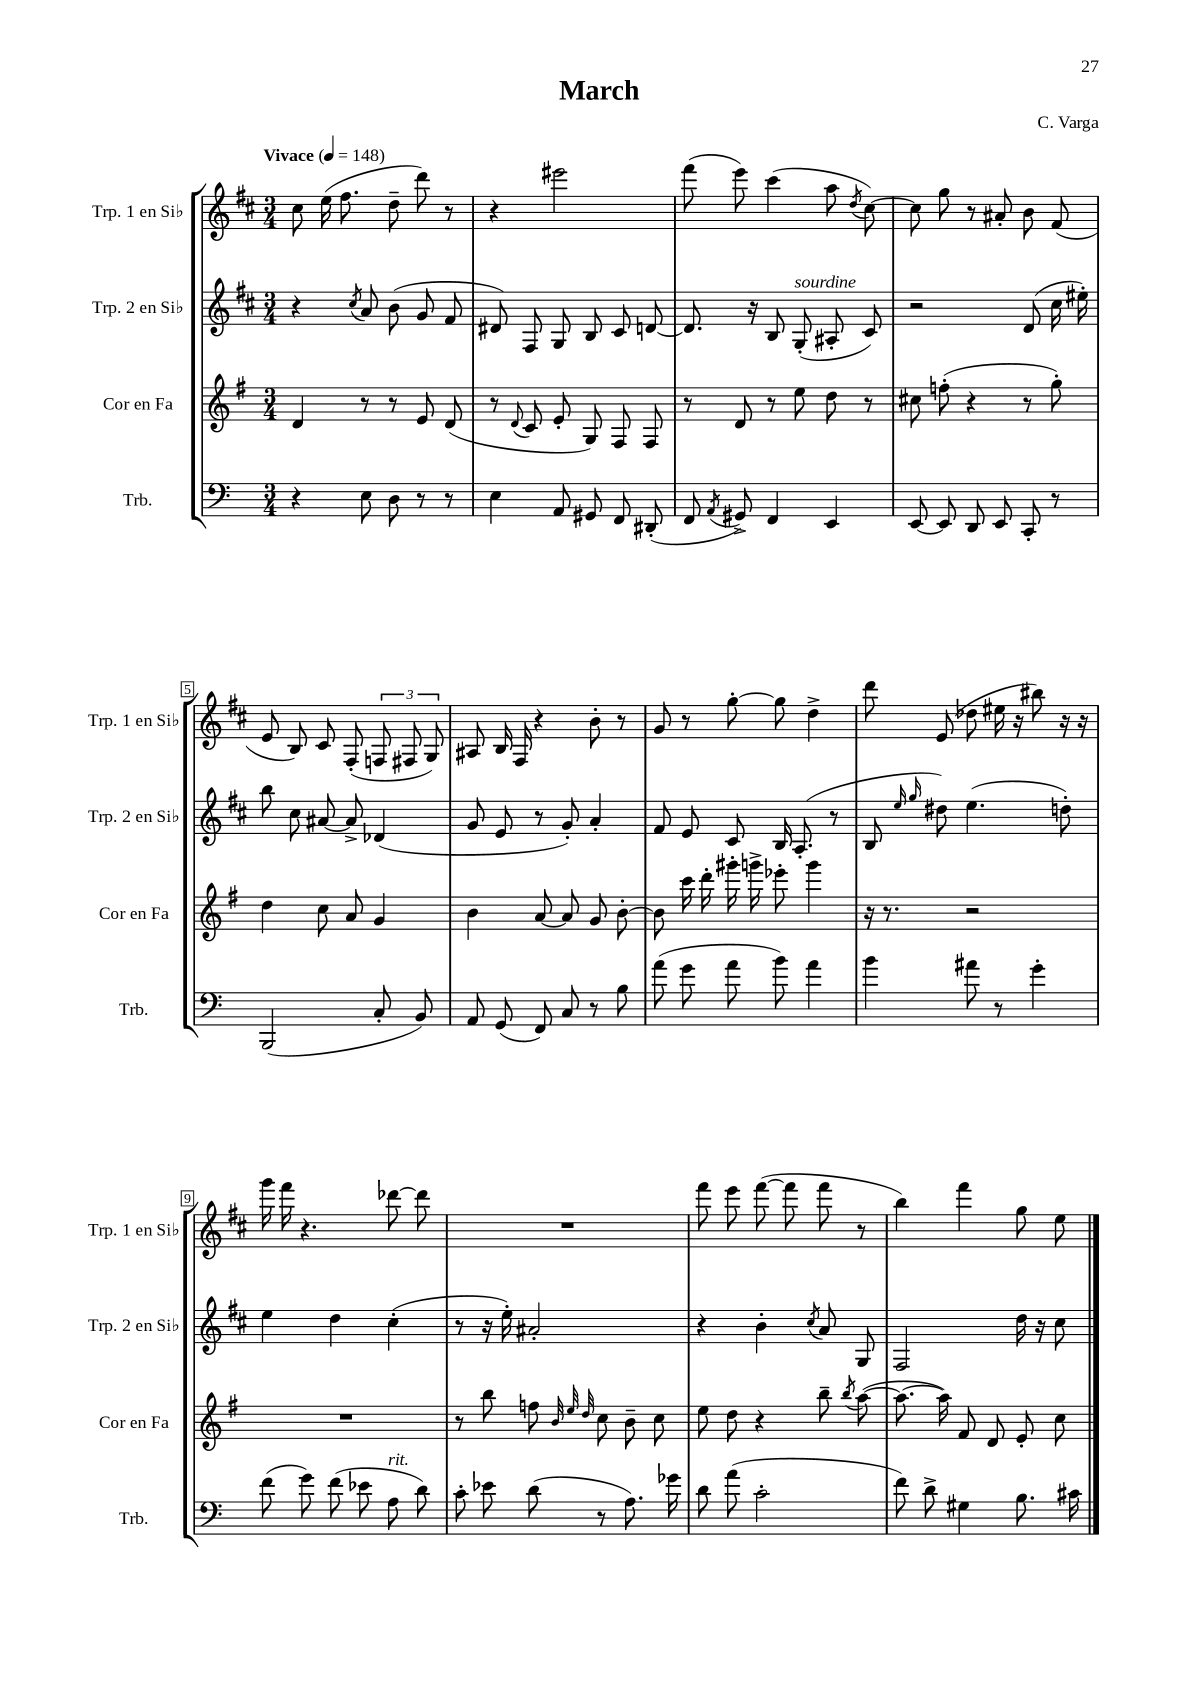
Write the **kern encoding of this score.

**kern	**kern	**kern	**kern
*staff4	*staff3	*staff2	*staff1
*clefF4	*clefG2	*clefG2	*clefG2
*k[]	*k[f#]	*k[f#c#]	*k[f#c#]
*M3/4	*M3/4	*M3/4	*M3/4
*MM148	*MM148	*MM148	*MM148
4r	4d	4r	8cc#
.	.	.	(16ee
.	.	.	8.ff#
.	.	8qcc#	.
8E	8r	8a	.
8D	8r	(8b	8dd~
8r	8e	8g	8ddd)
8r	(8d	8f#	8r
=	=	=	=
4E	8r	8d#)	4r
.	8qqd	.	.
.	8c	8F#	.
8AA	8e'	8G	2eee#
8GG#	8G)	8B	.
8FF	8F#	8c#	.
(8DD#'	8F#	[8d	.
=	=	=	=
8FF	8r	8.d]	(8fff#
8qAA	.	.	.
8GG#^)	8d	.	8eee)
.	.	16r	.
4FF	8r	8B	(4ccc#
.	8ee	(8G'	.
4EE	8dd	8A#'	8aa
.	.	.	8qdd
.	8r	8c#)	[8cc#)
=	=	=	=
[8EE	8cc#	2r	8cc#]
8EE]	(8ff'	.	8gg
8DD	4r	.	8r
8EE	.	.	8a#'
8CC'	8r	(8d	8b
8r	8gg')	16cc#	(8f#
.	.	16ee#')	.
=	=	=	=
(2BBB	4dd	8bb	8e
.	.	8cc#	8B)
.	8cc	[8a#	8c#
.	8a	8a#^]	(8F#'
8C'	4g	(4d-	12F
.	.	.	12F#
8BB)	.	.	.
.	.	.	12G)
=	=	=	=
8AA	4b	8g	8A#
(8GG	.	8e	16B
.	.	.	16F#
8FF)	[8a	8r	4r
8C	8a]	8g')	.
8r	8g	4a'	8b'
8B	[8b'	.	8r
=	=	=	=
(8a	8b]	8f#	8g
8g	16ccc	8e	8r
.	16ddd'	.	.
8a	16ggg#'	8c#	[8gg'
.	16ggg^	.	.
8b)	8eee-'	16B	8gg]
.	.	(8.A'	.
4a	4ggg	.	4dd^
.	.	8r	.
=	=	=	=
4b	16r	8B	8ddd
.	8.r	.	.
.	.	16qqee	.
.	.	16qqgg	.
.	.	8dd#)	(8e
8a#	2r	(4.ee	8dd-
8r	.	.	16ee#
.	.	.	16r
4g'	.	.	8bb#)
.	.	8dd')	16r
.	.	.	16r
=	=	=	=
(8f	2.r	4ee	16ggg
.	.	.	16fff#
8g)	.	.	4.r
(8f	.	4dd	.
8e-	.	.	.
8A	.	(4cc#'	[8ddd-
8d)	.	.	8ddd-]
=	=	=	=
8c'	8r	8r	2.r
8e-	8bb	16r	.
.	.	16ee')	.
(8d	8ff	2a#'	.
.	32qqb	.	.
.	32qqee	.	.
.	32qqdd	.	.
8r	8cc	.	.
8.A)	8b~	.	.
.	8cc	.	.
16g-	.	.	.
=	=	=	=
8d	8ee	4r	8fff#
(8a	8dd	.	8eee
2c'	4r	4b'	([8fff#
.	.	.	8fff#]
.	.	8qcc#	.
.	8bb~	8a	8fff#
.	8qbb	.	.
.	([8aa	8G	8r
=	=	=	=
8f)	8.aa_	2F#	4bb)
8d^	.	.	.
.	16aa])	.	.
4G#	8f#	.	4fff#
.	8d	.	.
8.B	8e'	16dd	8gg
.	.	16r	.
.	8cc	8cc#	8ee
16c#	.	.	.
==	==	==	==
*-	*-	*-	*-
